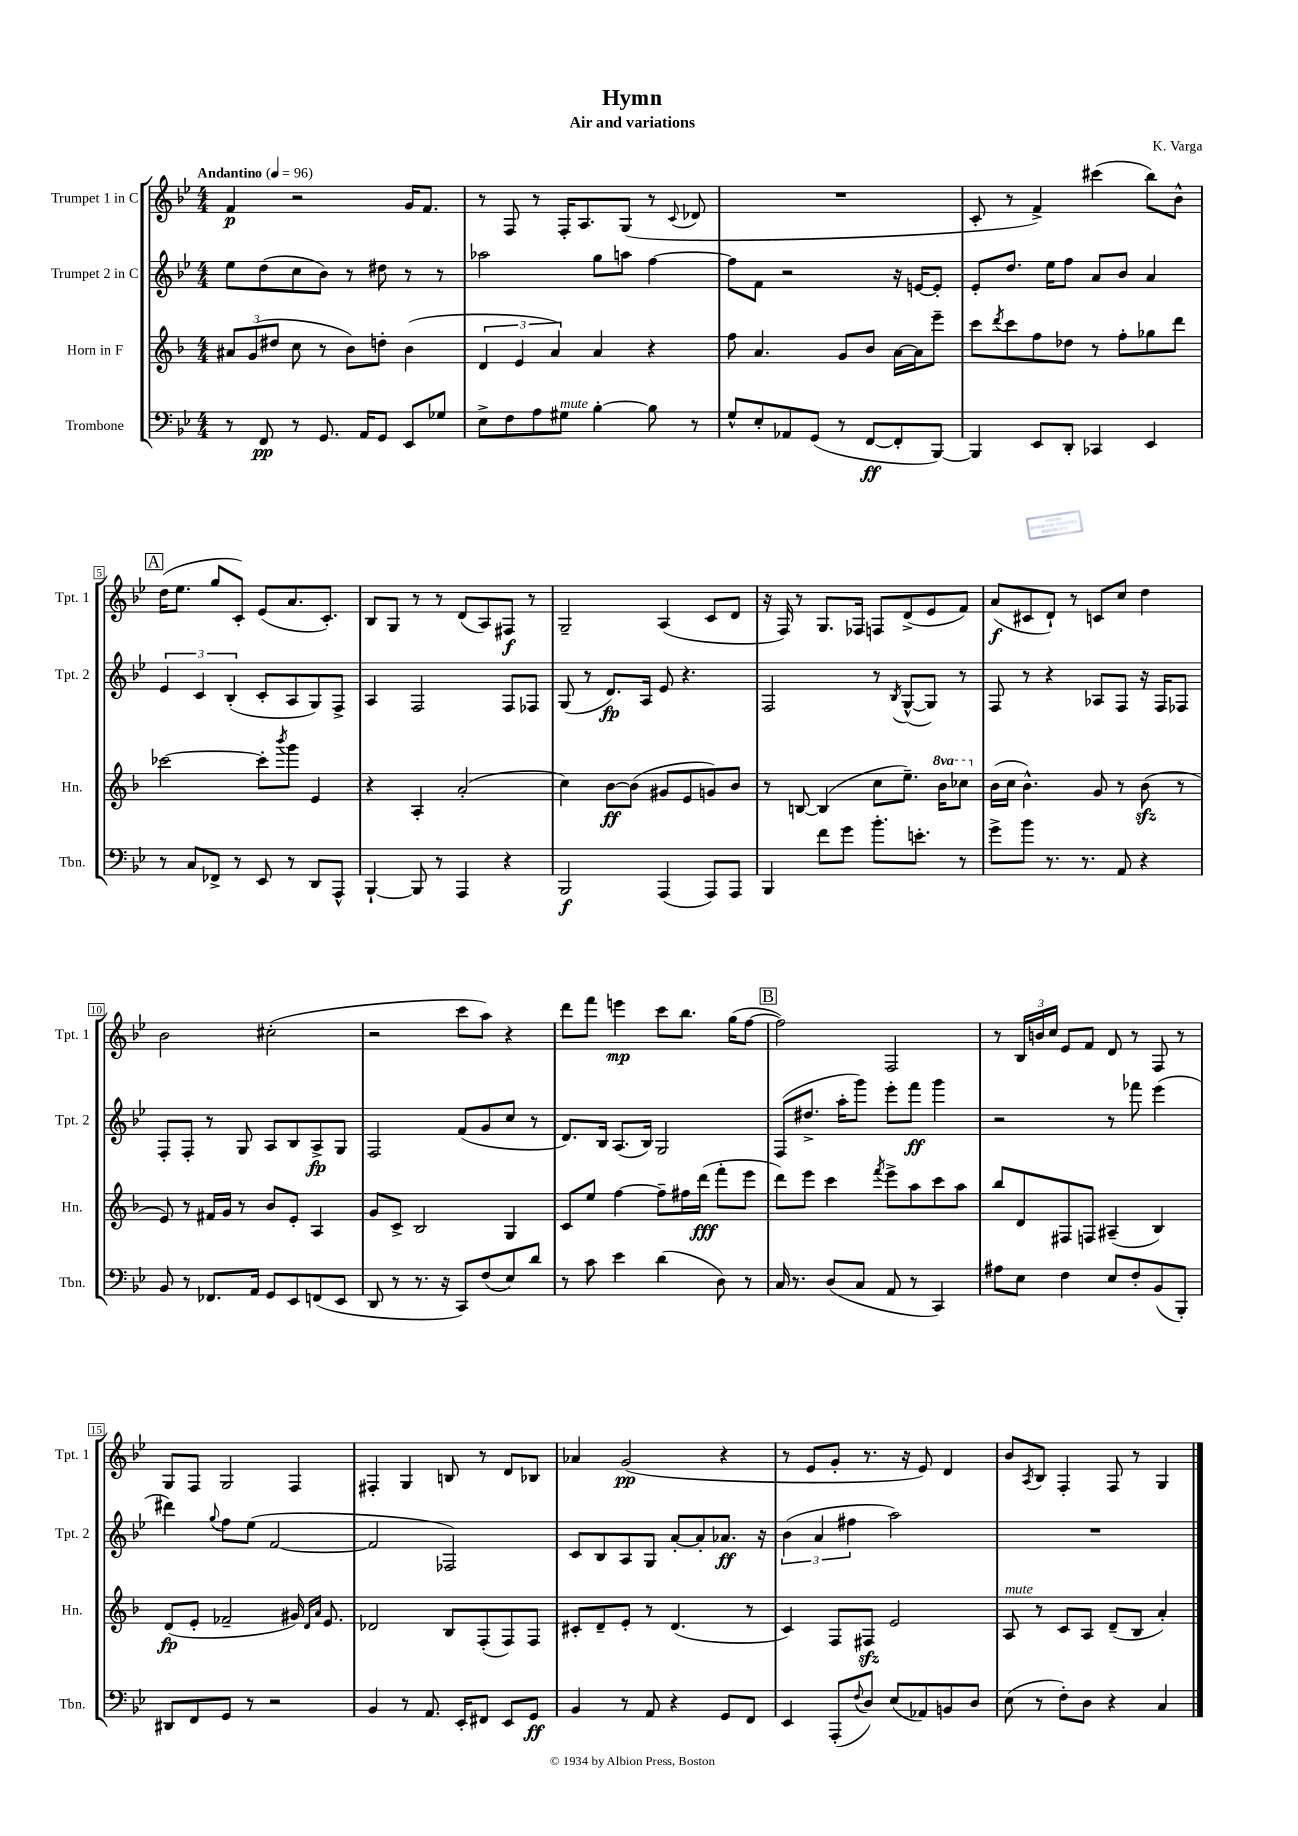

**kern	**kern	**kern	**kern
*staff4	*staff3	*staff2	*staff1
*clefF4	*clefG2	*clefG2	*clefG2
*k[b-e-]	*k[b-]	*k[b-e-]	*k[b-e-]
*M4/4	*M4/4	*M4/4	*M4/4
*MM96	*MM96	*MM96	*MM96
8r	12a#/L	8ee-\L	4f/
.	(12g/	.	.
8FF/	.	(8dd\	.
.	12dd#/J	.	.
8r	8cc\	8cc\	2r
8.GG/	8r	8b-\J)	.
.	8b-\L)	8r	.
16AA/LK	.	.	.
8GG/J	8dd'\J	8dd#\	.
8EE-/L	(4b-\	8r	16g/LK
.	.	.	8.f/J
8G-/J	.	8r	.
=	=	=	=
8E-^\L	6d/	2aa-\	8r
8F\	.	.	8F/
.	6e/	.	.
8A\	.	.	8r
.	6a/)	.	.
8G#\J	.	.	16F'/LK
.	.	.	8.A/
[4B-'\	4a/	8gg\L	.
.	.	8aa\J	(8G/J
8B-\]	4r	[4ff\	8r
.	.	.	8qqc/
8r	.	.	8d-/
=	=	=	=
8G^^/L	8ff\	8ff\]L	1r
8E-'/	4.a/	8f\J	.
8AA-/	.	2r	.
(8GG/J	.	.	.
8r	8g/L	.	.
[8FF/L	8b-/J	.	.
8FF'/]	[16a\LL	16r	.
.	16a\]J	[16e/LK	.
[8BBB-/J)	8eee~\J	8e'/]J	.
=	=	=	=
4BBB-/]	8ccc\L	8e-'/L	8c'/
.	8qddd/	.	.
.	8ccc\	8.dd/J	8r
8EE-/L	8ff\	.	4f^/)
.	.	16ee-\LK	.
8DD'/J	8dd-\J	8ff\J	.
4CC-/	8r	8a/L	(4ccc#\
.	8ff'\L	8b-/J	.
4EE-/	8gg-\	4a/	8bb-\L)
.	8ddd\J	.	8b-^^\J
=	=	=	=
8r	[2ccc-\	6e-/	(16dd\LK
.	.	.	8.ee-\J
8C/L	.	.	.
.	.	6c/	.
8FF-^/J	.	.	8gg/L
.	.	(6B-'/	.
8r	.	.	8c'/J)
8EE-/	8ccc-'\]L	8c'/L	(8e-/L
.	8qbbb-/	.	.
8r	8ggg\J	8A/	8.a/
8DD/L	4e/	8G/)	.
.	.	.	8.c'/J)
8AAA^^/J	.	8F^/J	.
=	=	=	=
[4BBB-`/	4r	4A/	8B-/L
.	.	.	8G/J
8BBB-/]	4A'/	2F/	8r
8r	.	.	8r
4AAA/	(2a'/	.	(8d/L
.	.	.	8A/)
4r	.	8F/L	8F#/J
.	.	8F-/J	8r
=	=	=	=
2BBB-/	4cc\)	(8G/	2G~/
.	.	8r	.
.	[8b-\L	8.d/L)	.
.	(8b-\]J	.	.
.	.	16A/Jk	.
(4AAA/	8g#/L	8e-/	(4A/
.	8e/	4.r	.
8AAA/L)	8g/)	.	8c/L
8AAA/J	8b-/J	.	8d/J
=	=	=	=
4BBB-/	8r	2F/	16r
.	.	.	16F/)
.	[8B/	.	8r
8f\L	(4B/]	.	8.G/L
8g\J	.	.	.
.	.	.	16F-/Jk
8.b-'\L	8cc\L	8r	8F/L
.	.	8qB-/	.
.	8.ee~\J)	([8G^^/L	(8d^/
8.e'\J	.	.	.
.	.	8G/]J)	8e-/
.	16bb-\LK	.	.
8r	8ccc-\J	8r	8f/J)
=	=	=	=
8g^\L	(16b-\LL	8F/	(8a/L
.	16cc\JJ	.	.
8b-\J	4.b-^^\)	8r	8c#/
8.r	.	4r	8d`/J)
.	.	.	8r
8.r	.	.	.
.	8g/	8A-/L	8c/L
8AA/	8r	8F/J	8cc/J
4r	(8b-\	16r	4dd\
.	.	16F/LK	.
.	8r	8F-/J	.
=	=	=	=
8BB-/	8e/)	8F'/L	2b-\
8r	8r	8F'/J	.
8.FF-/L	16f#/LL	8r	.
.	16g/JJ	.	.
.	8r	8G/	.
16AA/Jk	.	.	.
8GG/L	8b-/L	8A/L	(2cc#'\
8EE-/	8e'/J	8B-/	.
(8FF/	4A/	8A^/	.
8EE-/J	.	8G/J	.
=	=	=	=
8DD/	8g/L	2F/	2r
8r	8c^/J	.	.
8.r	2B-/	.	.
16r	.	.	.
8CC/L)	.	(8f/L	8ccc\L
(8F/	.	8g/	8aa\J)
8E-/)	4G/	8cc/J	4r
8d/J	.	8r	.
=	=	=	=
8r	8c/L	8.d/L)	8ddd\L
8c\	8ee/J	.	8fff\J
.	.	16B-/Jk	.
4e-\	[4ff\	(8.A/L	4eee\
.	.	16B-/Jk)	.
(4d\	8ff~\]L	2G/	8ccc\L
.	16ff#\L	.	8.bb-\J
.	(16ddd\JJ	.	.
8D\)	8fff'\L	.	.
.	.	.	(16gg\LK
8r	8eee\J	.	[8ff\J
=	=	=	=
16C/	8ddd\L)	(8F/L	2ff\])
8.r	.	.	.
.	8eee\J	8.dd#^/J	.
(8D/L	4ccc\	.	.
.	.	16aa'\LK	.
8C/J	.	8ggg\J)	.
.	8qfff/	.	.
8AA/	8eee^\L	8eee-'\L	2F/
8r	8aa\	8fff\J	.
4CC/)	8ccc\	4ggg\	.
.	8aa\J	.	.
=	=	=	=
8A#\L	8bb-/L	2r	8r
8E-\J	8d/	.	24B-/LL
.	.	.	24b/
.	.	.	24cc/JJ
4F\	8F#/	.	8e-/L
.	8F/J	.	8f/J
8E-/L	(4A#~/	8r	8d/
8F'/	.	8fff-\	8r
(8BB-/	4B-/)	(4eee-\	8F/
8BBB-'/J)	.	.	8r
=	=	=	=
8DD#/L	(8d/L	4ddd#\)	8G/L
8FF/	8e'/J	.	8F/J
.	.	8qqgg/	.
8GG/J	2f-~/	8ff\L	2G/
8r	.	(8ee-\J	.
2r	.	[2f/	.
.	16g#/)	.	4F/
.	16qqd/LL	.	.
.	16qqa/JJ	.	.
.	8.e/	.	.
=	=	=	=
4BB-/	2d-/	2f/]	4F#'/
8r	.	.	4G/
8.AA/	.	.	.
.	8B-/L	2F-/)	8B/
16EE-'/LK	.	.	.
8FF#/J	(8F'/	.	8r
8EE-/L	8F/)	.	8d/L
8GG/J	8F/J	.	8B-/J
=	=	=	=
4BB-/	8c#'/L	8c/L	4a-/
.	8d~/	8B-/	.
8r	8e'/J	8A/	(2g/
8AA/	8r	8G/J	.
4r	(4.d/	[8a'/L	.
.	.	8a'/]	.
8GG/L	.	8.a-/J	4r
8FF/J	8r	.	.
.	.	16r	.
=	=	=	=
4EE-/	4c/)	(6b-\	8r
.	.	.	8e-/L
.	.	6a/	.
(8AAA'/L	8F/L	.	8g'/J
.	.	6ff#\	.
8qqF/	.	.	.
8D/J)	8F#/J	.	8.r
(8E-/L	2e/	2aa\)	.
.	.	.	16r
8AA-/)	.	.	8e-/)
8BB/	.	.	4d/
8D/J	.	.	.
=	=	=	=
(8E-\	8A/	1r	8b-/L
.	.	.	8qA/
8r	8r	.	8B-/J
8F'\L)	8c/L	.	4F'/
8D\J	8A/J	.	.
4r	(8d~/L	.	8F/
.	8B-/J	.	8r
4C/	4a'/)	.	4G/
==	==	==	==
*-	*-	*-	*-
